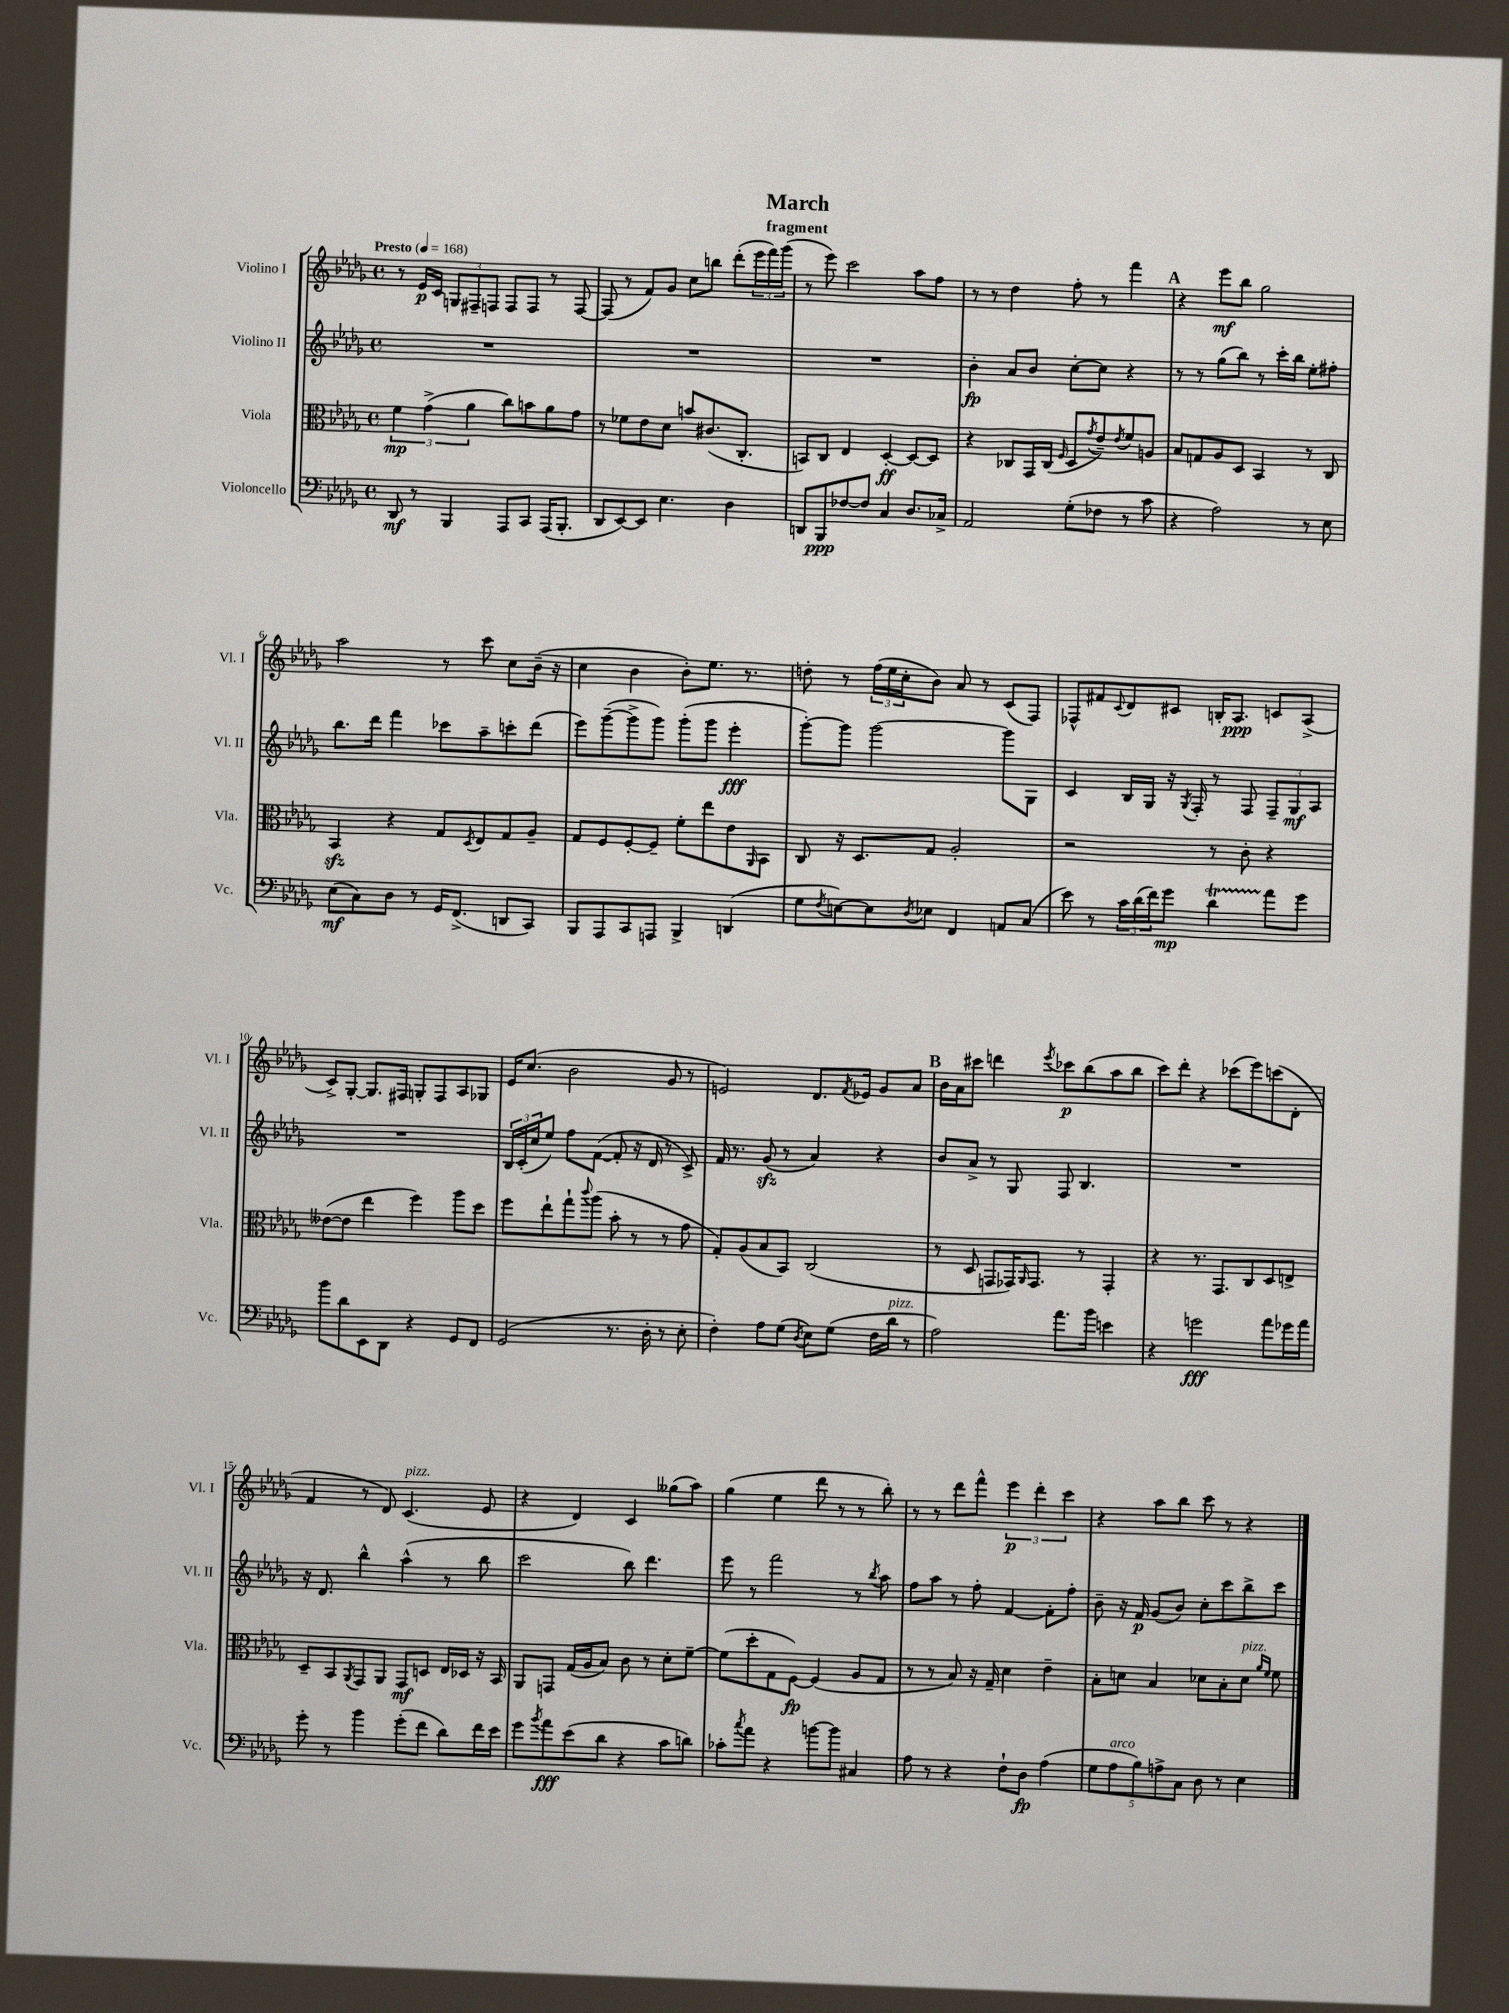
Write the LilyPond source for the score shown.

\header { title = "March" subtitle = "fragment" }
<<
\new StaffGroup <<
\new Staff = "s0" \with { instrumentName = "Violino I" shortInstrumentName = "Vl. I" } {
    \clef treble \key des \major \defaultTimeSignature \time 4/4 \tempo "Presto" 4 = 168
    r8 ees'16\p c'16 \tuplet 3/2 { g8 fis8-- f8 } f8 f8 r8 f8~ |
    f8( r8 f'8) ges'8 c''8 b''8 des'''8-.( \tuplet 3/2 { ees'''16 f'''16) ges'''16( } |
    r8 ees'''8) c'''2 aes''8 f''8 |
    r8 r8 des''4 f''8-. r8 f'''4 |
    \mark \markup { \bold "A" } r4 ees'''8\mf bes''8 ges''2 |
    aes''2 r8 c'''8 c''8 bes'16--( r16 |
    c''4 bes'4 bes'8-.) ees''8. r8. |
    d''8-. r8 \tuplet 3/2 { f''16( ees''16 c''16-. } bes'8) aes'8 r8 c'8( f8) |
    fes8-^ fis'8 \appoggiatura { c'8 } des'8 cis'8 b16-. aes8.\ppp c'8 aes8->( |
    c'8->) ges8~-. ges8. fis16 g8-. fis8 aes8 ges8 |
    ees'16 c''8.( bes'2 ges'8 r8 |
    e'2) des'8. \acciaccatura { f'8 } ees'16 ges'8 aes'8 |
    \mark \markup { \bold "B" } bes'16 aes'16 cis'''8 d'''4 \acciaccatura { ees'''8 } ces'''8\p bes''8( aes''8 bes''8 |
    c'''8) des'''8-. r4 ces'''8( ees'''8) c'''8( des'8-. |
    f'4 r8 des'8) c'4.^\markup { \italic "pizz." }( ees'8 |
    r4 des'4) c'4 geses''8( aes''8) |
    ges''4( ees''4 des'''8 r8 r8 bes''8-.) |
    r8 r8 des'''8 f'''8-^ \tuplet 3/2 { ees'''4\p des'''4-. c'''4 } |
    r4 aes''8 bes''8 c'''8 r8 r4 \bar "|." |
}
\new Staff = "s1" \with { instrumentName = "Violino II" shortInstrumentName = "Vl. II" } {
    \clef treble \key des \major \defaultTimeSignature \time 4/4
    R1 |
    R1 |
    R1 |
    bes'4-.\fp aes'8 bes'8 c''8~-. c''8 r4 |
    \mark \markup { \bold "A" } r8 r8 ges''8( bes''8) r8 c'''16-. bes''16 ees''8-. fis''8-. |
    bes''8. des'''16 f'''4 ces'''8 aes''8-- c'''8-. des'''8( |
    ees'''8) ges'''8~--( ges'''8-> ges'''8) ges'''8-.( ges'''8 ees'''4-.\fff |
    ges'''8~-.) ges'''8 ges'''2~ ges'''8 ges8 |
    c'4 bes16 ges16 r16 \acciaccatura { ges8 } f16-. r8 f8 \tuplet 3/2 { f8-- ges8\mf aes8 } |
    R1 |
    \tuplet 3/2 { bes16 c'16-.( c''16 } ees''8) f''8 f'8~( f'8-. r16 des'16 r8 c'8->) |
    f'16 r8. ges'8\sfz( r8 aes'4) r4 |
    \mark \markup { \bold "B" } bes'8 aes'8-> r8 ges8 f8 bes4. |
    R1 |
    r16 des'8. bes''4-^ aes''4-^( r8 bes''8 |
    c'''2 bes''8) des'''4. |
    ees'''8 r8 f'''2 r8 \acciaccatura { bes''8 } aes''8 |
    f''8 aes''8 r8 f''8-. f'4~ f'8-. f''8-. |
    bes'8-- r16 f'16\p ges'8( bes'8) c''8-. c'''8 bes''8-> c'''8 \bar "|." |
}
\new Staff = "s2" \with { instrumentName = "Viola" shortInstrumentName = "Vla." } {
    \clef alto \key des \major \defaultTimeSignature \time 4/4
    \tuplet 3/2 { f'4\mp ges'4->( aes'4 } c''8) b'8 aes'8 ges'8 |
    r8 fes'8 ees'8 des'8 b'8 cis'8.( c8.-. |
    b,8) c8 ees4 des4~-.\ff des8~ des8 |
    r4 ces8 ges,16 ces16( \grace { f16 } des8 \acciaccatura { ges'8 } ees'8--) \acciaccatura { ees'8 } f'8 a8 |
    \mark \markup { \bold "A" } bes8 g8 aes8 des8 bes,4 r8 c8 |
    bes,4\sfz r4 ges8 \acciaccatura { des8 } ees8 ges8 aes8-- |
    ges8 f8 f8~-. f8-- f'8-. ees''8 ees'8 \grace { aes,16 } bes,8 |
    c8 r16 des8. ges8 aes2-. |
    r2 r8 c'8-. r4 |
    eeses'8~( eeses'8 ees''4 f''4) aes''8 des''8 |
    f''8 ees''8-! ges''8-! \appoggiatura { c'''8 } aes''8( bes'8-. r8 r8 ges'8 |
    ges8-.) aes8( bes8 bes,8) c2( |
    \mark \markup { \bold "B" } r8 des8 g,8 ges,16) \grace { aes,16 } ges,8. r8 ges,4-. |
    r4 r8. ges,8. c8 des8 e8-> |
    des8-- bes,8 \acciaccatura { aes,8 } ges,8 aes,8 ges,8\mf d8 ees16 des16 r16 bes,16 |
    aes,8 g,8 ges16( aes16 bes8) c'8 r8 des'8-. f'8~-- |
    f'8( des''8-. ges8 f8~\fp) f4( aes8 ges8 |
    r8 r8 bes8) r16 ges16-- des'4 ees'4-- |
    bes8-. d'8 bes4 des'8 bes8-. des'8^\markup { \italic "pizz." } \grace { aes'16 f'16 } f'8 \bar "|." |
}
\new Staff = "s3" \with { instrumentName = "Violoncello" shortInstrumentName = "Vc." } {
    \clef bass \key des \major \defaultTimeSignature \time 4/4
    des,8\mf r8 bes,,4 aes,,8 c,8 aes,,16( bes,,8.-. |
    des,8 ees,8~) ees,8 ees4. des4 |
    d,8 bes,,8\ppp fes8~ fes8 c4 des8. ces16-> |
    aes,2 ges8-.( fes8 r8 c'8 |
    \mark \markup { \bold "A" } r4 aes2) r8 ees8 |
    ees8\mf( c8) des8 r8 ges,16 f,8.->( d,8 c,8) |
    bes,,8 aes,,8 c,8 a,,8 bes,,4-> d,4( |
    ges8 \acciaccatura { f8 } e8~) e8 \acciaccatura { des8 } ees8 f,4 a,8 c8( |
    ees'8) r8 \tuplet 3/2 { c'16 des'16( f'16) } ges'8\mp des'4\startTrillSpan aes'8\stopTrillSpan ges'8 |
    bes'8 des'8 ees,8 des,8 r4 ges,8 f,8 |
    ges,2( r8. des16-. r8 ees8-. |
    f4-.) aes8 ges8( \acciaccatura { des8 } ees8) ges8( f16 des'16^\markup { \italic "pizz." } r8 |
    \mark \markup { \bold "B" } aes2) aes'8. bes'16 e'4 |
    r4 g'2\fff aes'8 ges'16 aes'16 |
    ges'8-. r8 bes'4 ges'8-.( f'8 des'8) f'16 ees'16 |
    ges'8 \acciaccatura { bes'8 } aes'8\fff ees'8( des'8 r4 c'8 d'8) |
    ces'8-. \acciaccatura { c''8 } aes'8 r4 b'8~ b'8 cis4 |
    aes8 r8 r4 f8-! des8\fp aes4( |
    \tuplet 5/4 { ges8 aes8^\markup { \italic "arco" } bes8) a8-> c8 } des8 r8 ees4 \bar "|." |
}
>>
>>
